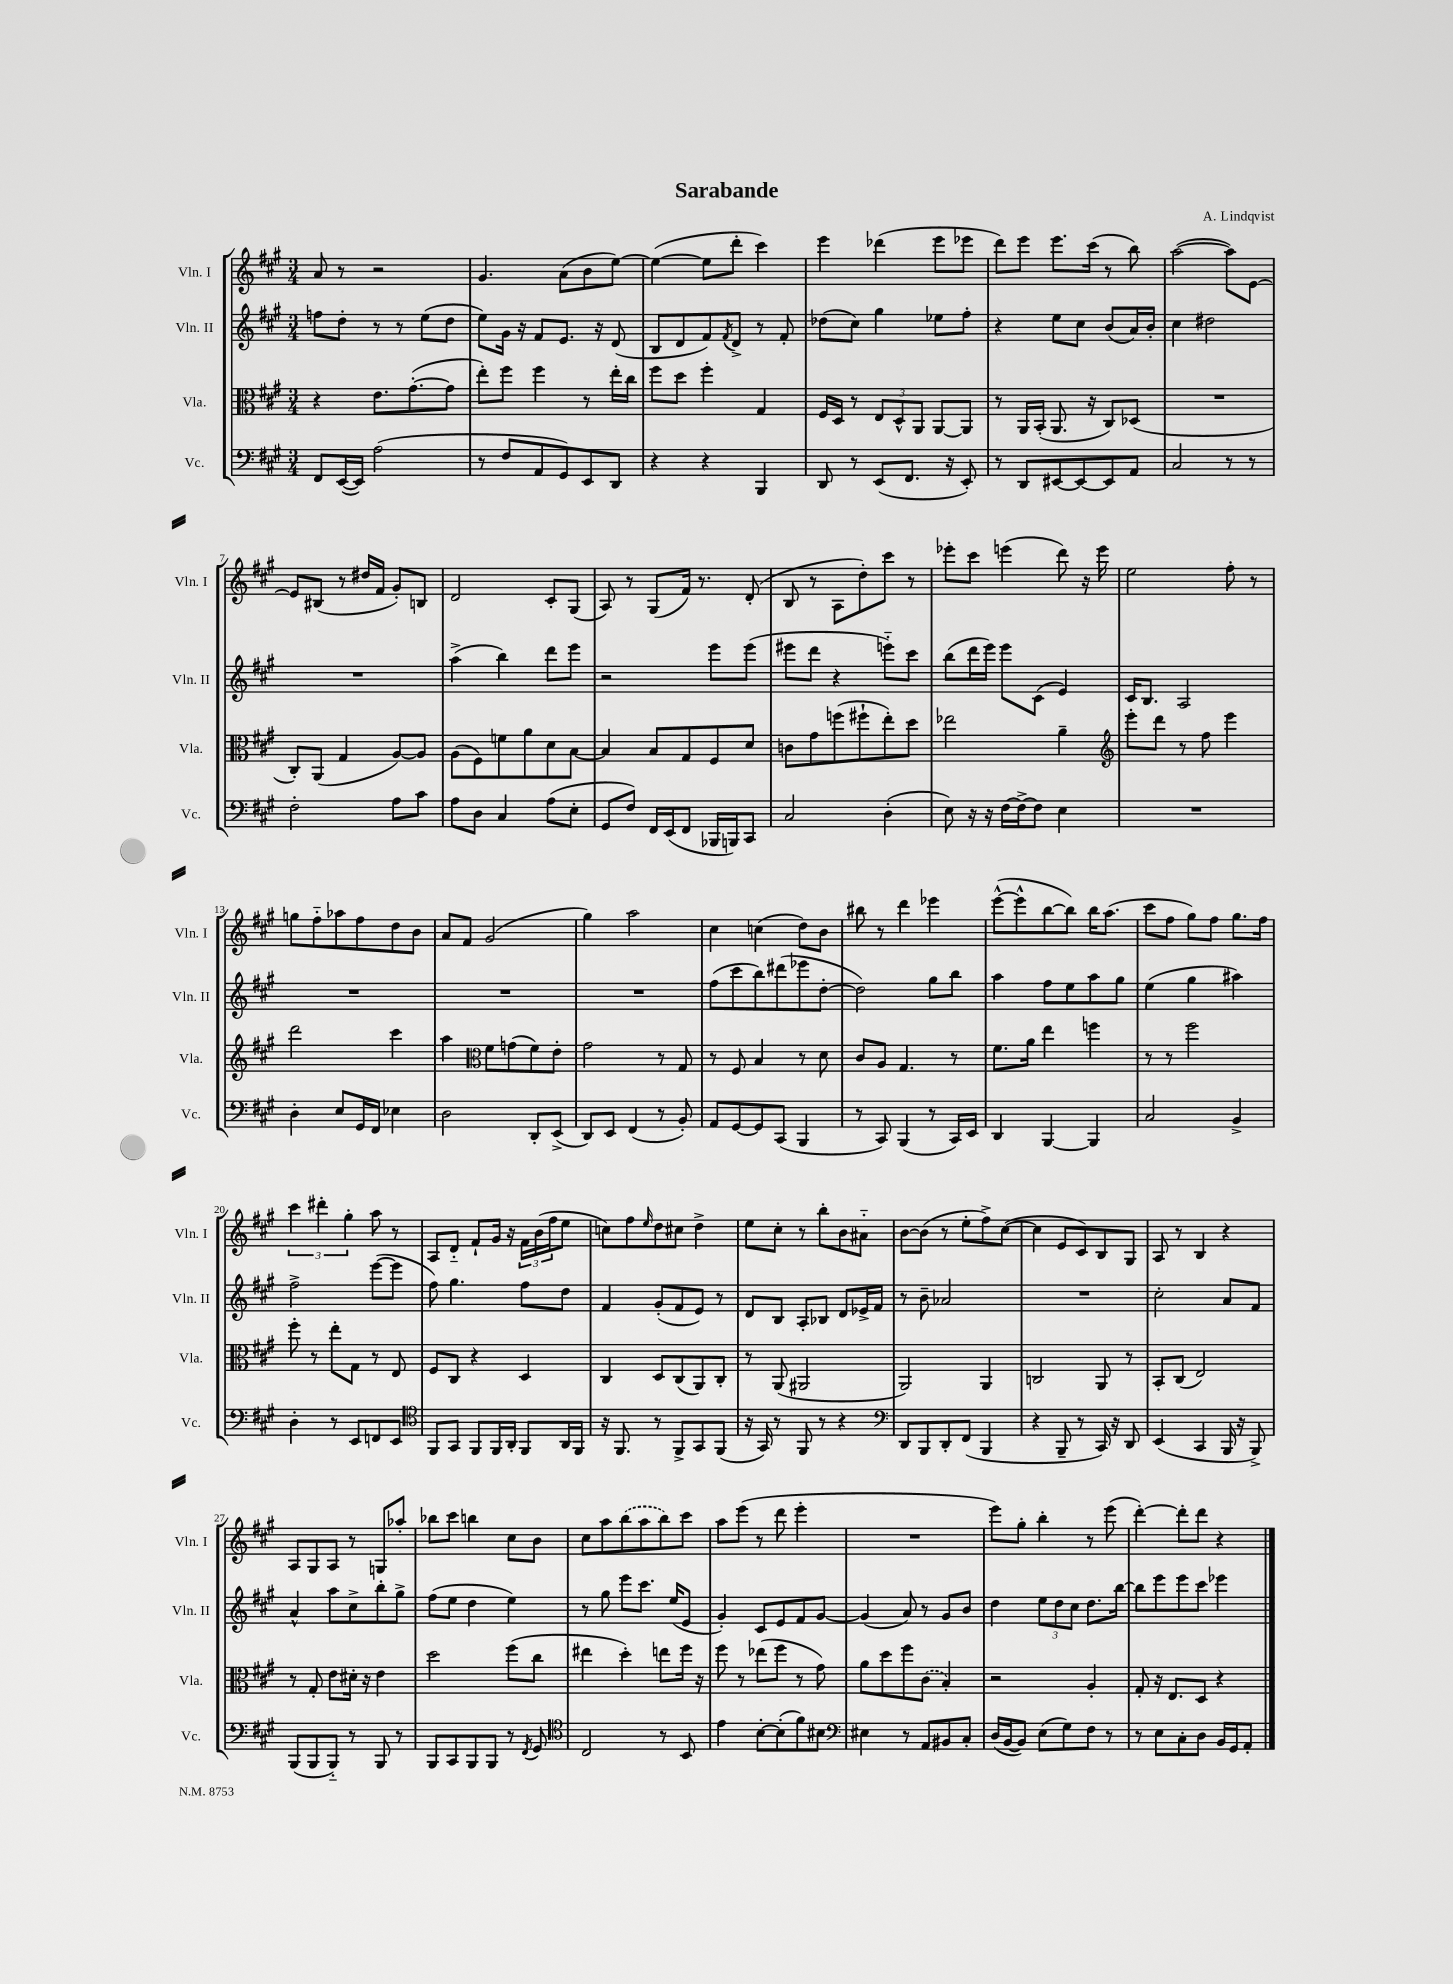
\header { title = "Sarabande" composer = "A. Lindqvist" }
<<
\new StaffGroup <<
\new Staff = "s0" \with { instrumentName = "Vln. I" shortInstrumentName = "Vln. I" } {
    \clef treble \key a \major \numericTimeSignature \time 3/4
    a'8 r8 r2 |
    gis'4. a'8( b'8 e''8~) |
    e''4~( e''8 d'''8-. cis'''4) |
    e'''4 des'''4( e'''8 ees'''8 |
    d'''8) e'''8 e'''8. cis'''16( r8 b''8) |
    a''2~( a''8) e'8~ |
    e'8 bis8( r8 dis''16 fis'16 gis'8-.) b8 |
    d'2 cis'8-. gis8( |
    a8) r8 gis8( fis'16) r8. d'8-.( |
    b8 r8 a8 d''8-.) cis'''8 r8 |
    ees'''8-. cis'''8 e'''4( d'''8) r16 e'''16 |
    e''2 fis''8-. r8 |
    g''8 fis''8-_ aes''8 fis''8 d''8 b'8 |
    a'8 fis'8 gis'2( |
    gis''4) a''2 |
    cis''4 c''4( d''8) b'8 |
    bis''8 r8 d'''4 ees'''4 |
    e'''8~-^( e'''8-^ b''8~ b''8) b''16 a''8.( |
    cis'''8 fis''8 gis''8) fis''8 gis''8. fis''16 |
    \tuplet 3/2 { cis'''4 dis'''4-. gis''4-. } a''8 r8 |
    a8 d'8-_ fis'8-! gis'16 r16 \tuplet 3/2 { fis'16 b'16( fis''16 } e''8 |
    c''8) fis''8 \grace { e''16 } d''8 cis''8 d''4-> |
    e''8 cis''8-. r8 b''8-. b'8 ais'8-_ |
    b'8~ b'8( r8 e''8-. fis''8->) cis''8~( |
    cis''4 e'8 cis'8) b8 gis8 |
    a8 r8 b4 r4 |
    a8 gis8 a8 r8 g8 aes''8-. |
    bes''8 cis'''8 b''4 cis''8 b'8 |
    cis''8 a''8 \once \slurDashed b''8( a''8 b''8) cis'''8 |
    a''8 e'''8( r8 d'''8 e'''4-. |
    R2. |
    e'''8) gis''8-. b''4-. r8 e'''8( |
    d'''4~-.) d'''8-. d'''8 r4 \bar "|." |
}
\new Staff = "s1" \with { instrumentName = "Vln. II" shortInstrumentName = "Vln. II" } {
    \clef treble \key a \major \numericTimeSignature \time 3/4
    f''8 d''8-. r8 r8 e''8( d''8 |
    e''8) gis'16 r16 fis'8 e'8. r16 d'8( |
    b8 d'8 fis'8) \acciaccatura { fis'8 } d'8-> r8 fis'8-. |
    des''8( cis''8) gis''4 ees''8 fis''8-. |
    r4 e''8 cis''8 b'8( a'16) b'16-. |
    cis''4 dis''2 |
    R2. |
    a''4->( b''4) d'''8 e'''8 |
    r2 e'''8 e'''8( |
    eis'''8 d'''8 r4 e'''8-_) cis'''8 |
    b''8( d'''16 e'''16) e'''8 cis'8( e'4) |
    cis'16 b8. a2 |
    R2. |
    R2. |
    R2. |
    fis''8( cis'''8 b''8) dis'''8( ees'''8 d''8~-. |
    d''2) gis''8 b''8 |
    a''4 fis''8 e''8 a''8 gis''8 |
    e''4( gis''4 ais''4) |
    fis''2-> e'''8~( e'''8 |
    fis''8) gis''4. fis''8 d''8 |
    fis'4 gis'8-.( fis'8 e'8) r8 |
    d'8 b8 a8-. bes8 d'8 ees'16-> fis'16 |
    r8 b'8-- aes'2 |
    R2. |
    cis''2-. a'8 fis'8 |
    a'4-^ a''8 cis''8-> b''8-. gis''8-> |
    fis''8( e''8 d''4 e''4) |
    r8 gis''8 e'''8 cis'''8. e''16( e'8 |
    gis'4-.) cis'8 e'8 fis'8 gis'8~ |
    gis'4( a'8) r8 gis'8 b'8 |
    d''4 \tuplet 3/2 { e''8 d''8 cis''8 } d''8. b''16~ |
    b''8 e'''8 e'''8 cis'''8 ees'''4 \bar "|." |
}
\new Staff = "s2" \with { instrumentName = "Vla." shortInstrumentName = "Vla." } {
    \clef alto \key a \major \numericTimeSignature \time 3/4
    r4 e'8. gis'8.~-.( gis'8 |
    e''8-.) fis''8 fis''4 r8 e''16-. cis''16 |
    fis''8 d''8 fis''4-. gis4 |
    fis16 d16 r8 \tuplet 3/2 { e8 d8-^ a,8 } a,8~ a,8 |
    r8 a,16 b,16-.( a,8. r16 cis8) des8( |
    R2. |
    cis8-.) a,8( gis4 a8~) a8 |
    a8( fis8) f'8 a'8 d'8 b8~ |
    b4 b8 gis8 fis8 d'8 |
    c'8 gis'8 f''8( fis''8-! e''8-.) d''8 |
    ees''2 a'4-- |
    \clef treble e'''8-. d'''8 r8 fis''8 e'''4 |
    d'''2 cis'''4 |
    a''4 \clef alto fis'8 g'8( fis'8) e'8-. |
    gis'2 r8 gis8 |
    r8 fis8 b4 r8 d'8 |
    cis'8 a8 gis4. r8 |
    fis'8. a'16 e''4 f''4 |
    r8 r8 fis''2 |
    fis''8-. r8 e''8-. gis8 r8 e8 |
    fis8 cis8 r4 d4 |
    cis4 d8 cis8( a,8) cis8-. |
    r8 a,8( ais,2 |
    a,2) a,4 |
    c2 a,8 r8 |
    b,8-. cis8( e2) |
    r8 gis8-. e'8 dis'16-. r16 e'4 |
    d''2 fis''8( cis''8 |
    eis''4 d''4-.) e''8 fis''16 r16 |
    fis''8 r8 ees''8( fis''8 r8 gis'8) |
    a'8 d''8 fis''8 \once \slurDashed cis'8( b4-.) |
    r2 a4-. |
    gis8-. r16 e8. d8 r4 \bar "|." |
}
\new Staff = "s3" \with { instrumentName = "Vc." shortInstrumentName = "Vc." } {
    \clef bass \key a \major \numericTimeSignature \time 3/4
    fis,8 e,16~( e,16) a2( |
    r8 fis8 a,8 gis,8) e,8 d,8 |
    r4 r4 b,,4 |
    d,8 r8 e,8( fis,8. r16 e,8-.) |
    r8 d,8 eis,8~ eis,8~ eis,8 a,8 |
    cis2 r8 r8 |
    fis2-. a8 cis'8 |
    a8 d8 cis4 a8( e8-. |
    gis,8 fis8) fis,16 e,16( fis,8 bes,,16 b,,16) cis,8 |
    cis2 d4-.( |
    e8) r16 r16 fis16~ fis16~-> fis8 e4 |
    R2. |
    d4-. e8 gis,16 fis,16 ees4 |
    d2 d,8-. e,8->( |
    d,8) e,8 fis,4( r8 b,8-.) |
    a,8 gis,8~ gis,8 cis,8( b,,4 |
    r8 cis,8) b,,4( r8 cis,16) e,16 |
    d,4 b,,4~ b,,4 |
    cis2 b,4-> |
    d4-. r8 e,8 f,8 e,8 |
    \clef tenor fis,8 gis,8 fis,8 fis,16 a,16-. fis,8 a,16 fis,16 |
    r16 fis,8. r8 fis,8-> gis,8 fis,8( |
    r16 gis,16) r8 fis,8 r8 r4 |
    \clef bass d,8 b,,8 d,8-. fis,8( b,,4 |
    r4 b,,8-- r8 cis,16) r16 d,8 |
    e,4( cis,4 b,,16 r16 b,,8->) |
    b,,8( b,,8 b,,8-_) r8 b,,8 r8 |
    b,,8 cis,8 b,,8 b,,8 r8 \acciaccatura { fis,8 } gis,8 |
    \clef tenor cis2 r8 b,8 |
    e'4 b8~-. b8-.( fis'8) bis8 |
    \clef bass eis4 r8 a,8 bis,8 cis8-. |
    d16( b,16~ b,8) e8( gis8) fis8 r8 |
    r8 e8 cis8-. d8 b,16 gis,16 a,8-. \bar "|." |
}
>>
>>
